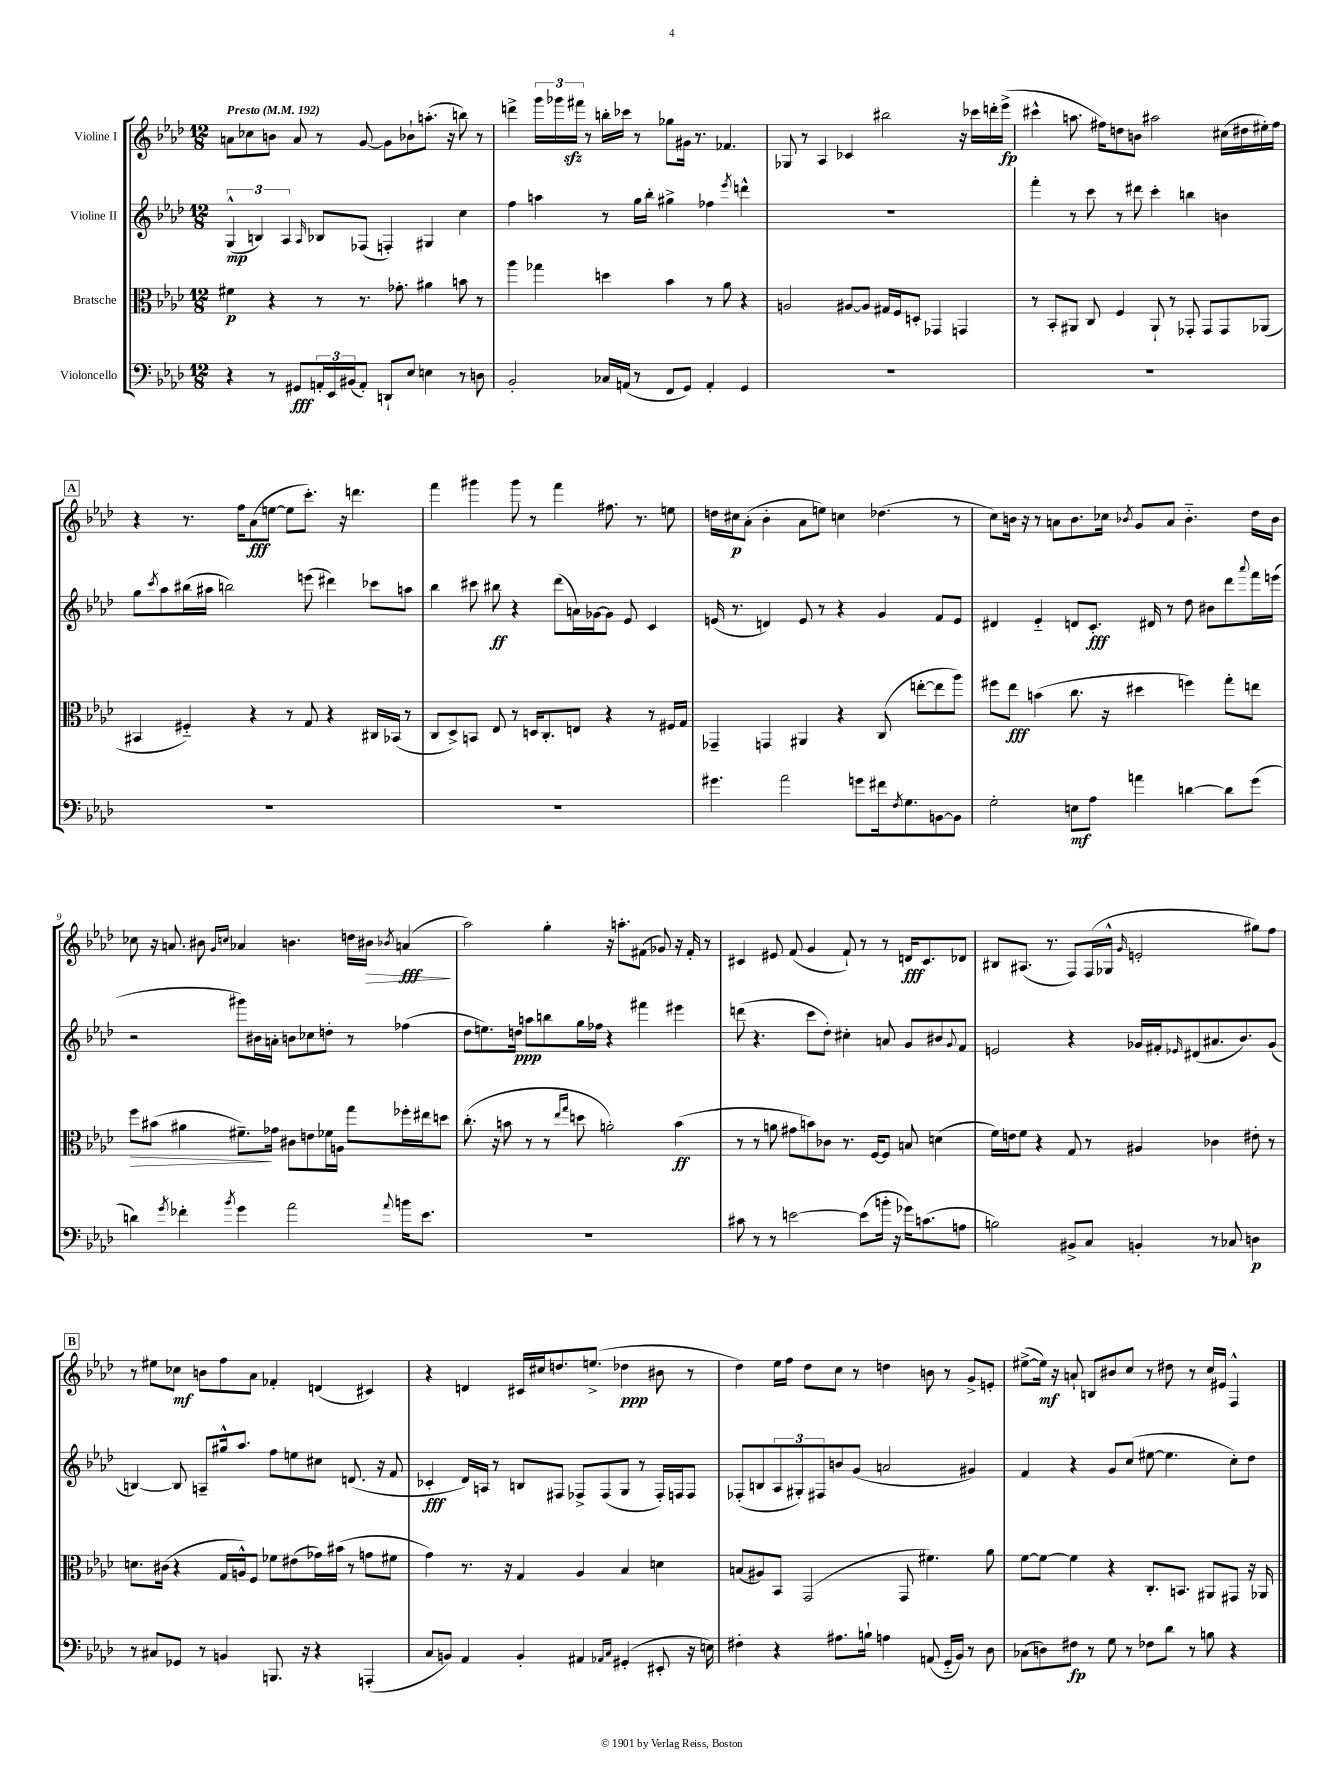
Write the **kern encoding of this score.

**kern	**kern	**kern	**kern
*staff4	*staff3	*staff2	*staff1
*clefF4	*clefC3	*clefG2	*clefG2
*k[b-e-a-d-]	*k[b-e-a-d-]	*k[b-e-a-d-]	*k[b-e-a-d-]
*M12/8	*M12/8	*M12/8	*M12/8
*MM192	*MM192	*MM192	*MM192
4r	4f#\	(6G^^/	8a\L
.	.	.	8cc-\
.	.	6B/)	.
8r	4r	.	8b\J
.	.	6A-/	.
8GG#/L	.	.	8a/
.	.	16qqA-/	.
24AA'/L	8r	8B-/L	8r
24EE-/	.	.	.
(24BB#/J	.	.	.
8AA'/J)	8.r	(8F-/J	[8g/
8DD`/L	.	4F'/)	8g\]L
.	8.g-'\	.	.
8E-/J	.	.	8b-`\
4E\	4a#\	4G#/	(8.aa'\J
.	.	.	16r
8r	8b\	4cc\	8bb\)
8D\	8r	.	8r
=	=	=	=
2BB-'/	4aa-\	4ff\	4ddd^\
.	4gg-\	4aa\	24ggg\LL
.	.	.	24ggg-\
.	.	.	24fff#\JJ
.	.	.	8r
16C-/LL	4dd\	8r	16bb'\LL
(16AA/JJ	.	.	16ccc-\JJ
8r	.	16gg\LL	8r
.	.	16bb-'\JJ	.
8FF/L	4b-\	4gg#^\	8gg-\L
8GG/J)	.	.	16g#\Jk
.	.	.	8.r
4AA'/	8r	4ff-\	.
.	8a-\	.	4.f-/
.	.	8qeee-/	.
4GG/	4r	4ddd^^\	.
=	=	=	=
1.r	2A/	1.r	8G-/
.	.	.	8r
.	.	.	4A-/
.	[8A#/L	.	4c-/
.	8A#/]J	.	.
.	16G#/LL	.	2bb#\
.	16F/J	.	.
.	8D'/J	.	.
.	4GG-/	.	.
.	4GG/	.	16r
.	.	.	16ccc-\LL
.	.	.	16ddd'\
.	.	.	(16eee-^\JJ
=	=	=	=
1.r	8r	4fff'\	4ccc#^^\
.	8BB-'/L	.	.
.	8AA#/J	8r	8.aa\
.	8C/	8ccc\	.
.	.	.	16ff#\LK)
.	4F/	8r	8dd\
.	.	8ddd#\	8b\J
.	8AA#`/	4ccc'\	2aa#\
.	8r	.	.
.	8GG-'/	4bb\	.
.	8GG-/L	.	.
.	8GG-/	4b\	(16cc#\LL
.	.	.	16dd#\
.	(8AA-/J	.	16ee#'\)
.	.	.	16ff#\JJ
=	=	=	=
1.r	4BB#/	8gg\L	4r
.	.	8qccc/	.
.	.	8aa-\	.
.	4F#'~/)	(16bb#\L	8.r
.	.	16aa#\JJ	.
.	.	2bb\)	.
.	.	.	16ff\LK
.	4r	.	(8a-\
.	.	.	[8ee\J
.	8r	.	8ee\]L
.	8G/	(8eee\	8.ccc'\J)
.	4r	4ddd#\)	.
.	.	.	16r
.	.	.	4.ddd\
.	16C#/LL	8ccc-\L	.
.	(16BB-/JJ	.	.
.	8r	8aa\J	.
=	=	=	=
1.r	8C/L	4bb-\	4fff\
.	8D-^/)	.	.
.	8BB/J	8ccc#\	4ggg#\
.	8E-/	8bb#\	.
.	8r	4r	8ggg#\
.	16D/LK	.	8r
.	8.C'/	.	.
.	.	(8ddd-\L	4fff\
.	8E/J	16a\L)	.
.	.	[16g-\J	.
.	4r	8g-\]J	8.ff#\
.	.	8e-/	.
.	.	.	8.r
.	8r	4c/	.
.	16F#/LL	.	8ee\
.	16G/JJ	.	.
=	=	=	=
4.g#\	4GG-~/	(16e/	16dd\LL
.	.	8.r	16cc#\J
.	.	.	(8a-'\J
.	4GG/	4d/)	4b-'\
2a-\	.	.	.
.	4AA#/	8e/	8a-\L
.	.	8r	8ee\J)
.	4r	4r	4cc\
8g\L	.	.	.
16f#\k	(8C/	4g/	(4.dd-\
8qF/	.	.	.
8.G\	.	.	.
.	[8ee'\L	.	.
[8BB\	8ee\]	8f/L	.
8BB\]J	8aa-\J)	8e/J	8r
=	=	=	=
2G'\	8ff#\L	4d#/	8cc\L)
.	8ee-\J	.	16b\Jk
.	.	.	16r
.	(4b\	4e-'~/	8r
.	.	.	8a\L
8E\L	8.cc\	8d/L	8.b\
8A-\J	.	8.c'/J	.
.	16r	.	16cc-\Jk
.	.	.	8qb-/
4a\	4dd#\	.	8g/L
.	.	16d#/	.
.	.	8r	8a/J
[4d\	4ff\)	8dd-\	4.b-'~\
.	.	8b#\L	.
8d\]L	8gg'\L	8ddd-\	.
.	.	8qqaaa-/	.
(8g\J	8ee\J	16fff\L	16dd-\LL
.	.	(16eee\JJ	16b-\JJ
=	=	=	=
4d\)	8ff\L	2r	8cc-\
.	(8b#\J	.	16r
.	.	.	8.a/
8qg/	.	.	.
4f-'\	4a#\	.	.
.	.	.	8b#\
.	.	.	16qqg/LL
8qb-/	.	.	16qqcc/JJ
4g\	8.f#~\L)	8ggg#\L)	4a-/
.	.	16b#\L	.
.	16g-\Jk	16a'\JJ	.
2a-\	8c#\L	8b\L	4.b\
.	8e\	8cc-\	.
.	16f-\L	8dd'\J	.
.	16A\JJ	.	.
.	8gg\L	8r	16dd\LL
.	.	.	16b#\JJ
8qqa-/	.	.	8qb-/
16b\LK	16ff-'\L	(4ff-\	(4a/
8.e-\J	16ee#\J	.	.
.	8dd\J	.	.
=	=	=	=
1.r	(8.cc'\	8dd-\L	2aa-\)
.	.	8.ee\)	.
.	16r	.	.
.	8b\	.	.
.	.	16dd\Jk	.
.	8r	8aa\L	.
.	8r	8bb\	4gg'\
.	16qqee-/LL	.	.
.	16qqgg/JJ	.	.
.	8dd\	16gg\L	.
.	.	16ff-\JJ	.
.	2a'\)	4r	16r
.	.	.	8.aa'\L
.	.	4fff#\	(8f#\J
.	.	.	8g-/)
.	(4b\	4eee#\	16r
.	.	.	16f#'/
.	.	.	8r
=	=	=	=
8c#\	8r	(8ddd\	4c#/
8r	8r	4.r	.
8r	8a\	.	8e#/
[2e\	8g#\L	.	(8f/
.	8b\)	8ccc\L	4g/
.	8c-\J	8dd-'\J)	.
.	8.r	4cc#'\	8f`/)
(8e\]L	.	.	8r
.	[16F/LK	.	.
16b'\Jk	8F/]J	8a/	8r
16r	.	.	.
16g-\LK)	8B/	8g/L	16d/LK
(8.c\	.	.	8.c#/
.	(4d\	8b#/	.
.	.	8qqg/	.
8A\J	.	8f/J	8d-/J
=	=	=	=
2B\)	16f\LL)	2e/	8B#/L
.	16e\J	.	.
.	8f\J	.	(8.A#/J
.	4r	.	.
.	.	.	8.r
8BB#^/L	8G/	4r	8F/L)
8C/J	8r	.	(16F/L
.	.	.	16G-^^/JJ
.	.	.	16qqg/
4BB'/	4A#/	16g-/LL	2e'/
.	.	16f#'/J	.
.	.	16qqe-/	.
.	.	(8d#/	.
8r	4c-\	8.a#/	.
8C-/	.	.	.
.	.	8.b-/)	.
4D\	8e#'\	.	8gg#\L)
.	8r	(8g-/J	8ff\J
=	=	=	=
8r	8.d\L	[4B/)	8r
8C#/L	.	.	8ee#\L
.	(16c#\Jk	.	.
8GG-/J	4r	8B/]	8cc-\J
8r	.	8A~/L	8b\L
4BB/	16G/LL	16gg#^^/k	8ff\
.	16A^^/J)	8.aa-/J	.
.	8F/J	.	8a-\J
8.BBB/	8f-\L	8ff\L	4f-'/
.	(8e#\	8ee\	.
16r	.	.	.
4r	16g-\L)	8cc#\J	(4d/
.	(16b#\JJ	.	.
.	8r	(8.d/	.
(4AAA'/	8g\L	.	4c#/)
.	.	16r	.
.	8f#\J	8f/	.
=	=	=	=
8C/L	4g\)	4c-'/	4r
8BB/J)	.	.	.
4AA-/	8.r	16d-/LL)	4d/
.	.	16A/JJ	.
.	.	8r	.
.	16r	.	.
4BB'/	4G/	8B/L	16c#/LL
.	.	.	16cc#/J
.	.	8F#/J	8.dd/
4AA#/	4A-/	8F-^/L	.
.	.	.	(8.ee^/J
.	.	(8F-/	.
16qqAA-/LL	.	.	.
16qqC/JJ	.	.	.
(4GG#'/	4B-/	8G/J	4dd-\
.	.	8r	.
8EE#'/	4d\	16F-'/LL)	8b#\
.	.	16F/J	.
16r	.	8F/J	8r
16E\)	.	.	.
=	=	=	=
4F#'\	(8B/L	(8F-'/L	4dd-\)
.	8A#/)	8B/	.
4r	8BB-/J	12A-/	16ee-\LL
.	.	.	16ff\JJ
.	.	12G#'/)	.
.	(2GG/	.	8dd-\L
.	.	12F#/	.
8.A#\L	.	8b/	8cc\J
.	.	(8g/J	8r
16B`\Jk	.	.	.
4A\	.	2a/	4dd\
.	8GG/	.	.
(8AA/	4.f#\)	.	8b\
16GG'~/LL	.	.	8r
16BB-/JJ)	.	.	.
8r	.	4g#/)	8g^/L
8D-\	8a-\	.	8e'/J
=	=	=	=
(8C-\L	[8f\L	4f/	([8ee#^\L
8D\)	8f\_J	.	16ee#\]Jk)
.	.	.	16r
8F#\J	4f\]	4r	8a`/
8r	.	.	8B/L
8G\	4r	8g/L	8b#/
8r	.	(8cc/J	8cc/J
8F-\L	8.C'/L	[8ee#\	8r
8d-\J	.	4.ee#\]	8dd#\
.	8.BB/J	.	.
8r	.	.	8r
8B\	8AA#/L	.	16cc/LL
.	.	.	16e#/JJ
4r	8GG#/J	8cc'\L)	4F^^/
.	16r	8dd-\J	.
.	16AA-/	.	.
==	==	==	==
*-	*-	*-	*-
